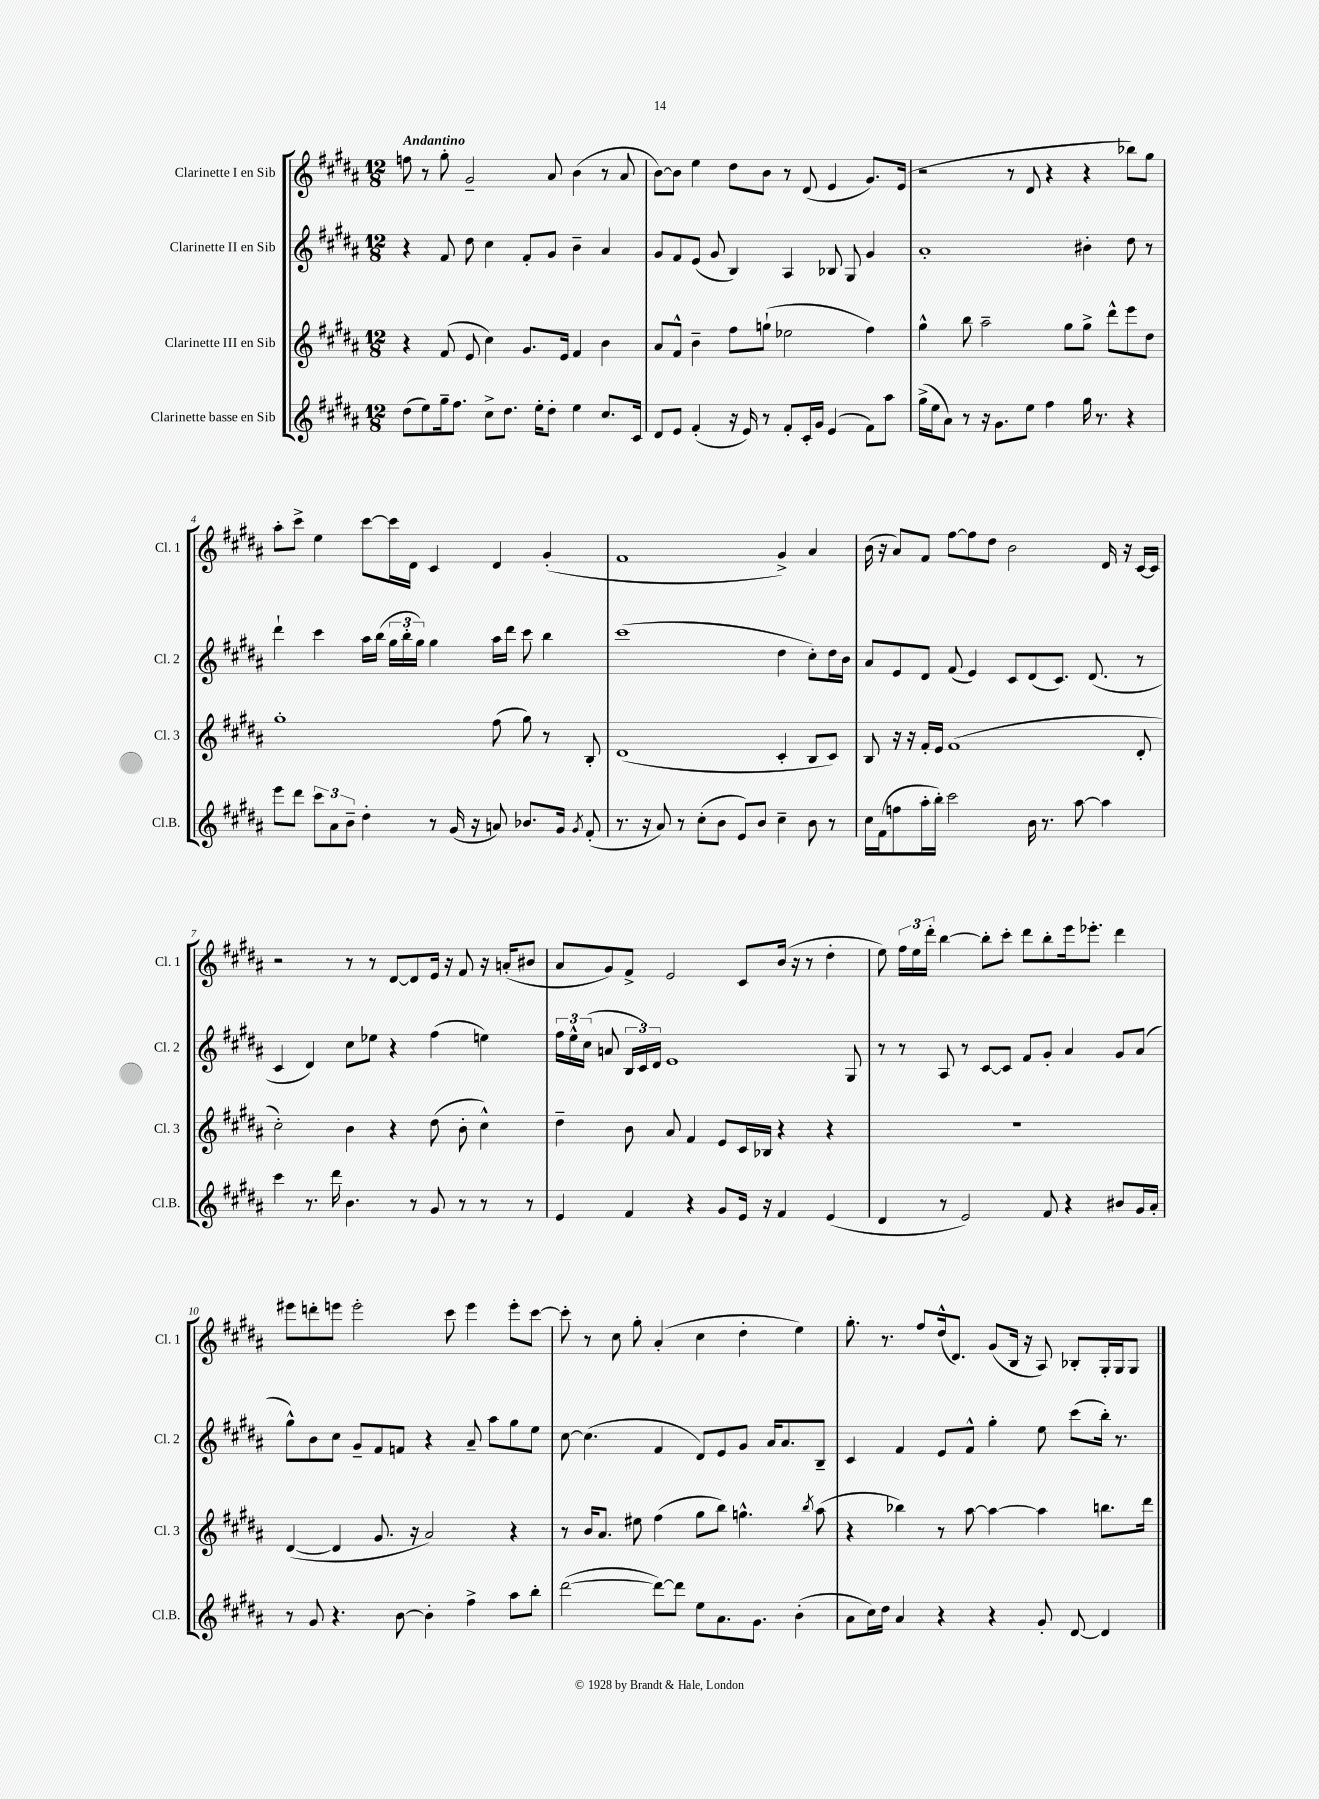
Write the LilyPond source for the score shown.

<<
\new StaffGroup <<
\new Staff = "s0" \with { instrumentName = "Clarinette I en Sib" shortInstrumentName = "Cl. 1" } {
    \clef treble \key b \major \numericTimeSignature \time 12/8 \tempo "Andantino"
    \autoBeamOff f''8 r8 gis''8-. gis'2-- ais'8 b'4( r8 ais'8 |
    b'8[~) b'8] e''4 dis''8[ b'8] r8 dis'8( e'4 gis'8.[) e'16]( |
    r2 r8 dis'8 r4 r4 bes''8[) gis''8] |
    ais''8[-. cis'''8]-> e''4 cis'''8[~ cis'''16 dis'16] cis'4 dis'4 gis'4-.( |
    fis'1 gis'4->) ais'4 |
    b'16( r16 ais'8[) fis'8] fis''8[~ fis''8 dis''8] b'2 dis'16 r16 cis'16[~ cis'16] |
    r2 r8 r8 dis'8[~ dis'8 e'16] r16 fis'8 r16 a'16[-.( bis'8] |
    ais'8[ gis'8) fis'8]-> e'2 cis'8[ b'16]( r16 r8 dis''4-. |
    e''8) \tuplet 3/2 { fis''16[ e''16 dis'''16]-. } b''4~ b''8[-. cis'''8]-. dis'''8[ b''8-. e'''16 ees'''8.]-. dis'''4 |
    eis'''8[ d'''8-. e'''8] e'''2-. cis'''8 e'''4 e'''8[-. cis'''8]~ |
    cis'''8-. r8 cis''8 gis''8-. ais'4-.( cis''4 dis''4-. e''4) |
    gis''8.-. r8. fis''8[ dis''16-^( dis'8.]) gis'8[( b16] r16 ais8) bes8[-. gis16-. gis16 gis8] \bar "|." |
}
\new Staff = "s1" \with { instrumentName = "Clarinette II en Sib" shortInstrumentName = "Cl. 2" } {
    \clef treble \key b \major \numericTimeSignature \time 12/8
    \autoBeamOff r4 fis'8 dis''8 cis''4 fis'8[-. gis'8] b'4-- ais'4 |
    gis'8[ fis'8 e'8]( gis'8 b4) ais4 bes8 gis8 gis'4 |
    ais'1-. bis'4-. dis''8 r8 |
    dis'''4-! cis'''4 ais''16[ b''16]( \tuplet 3/2 { gis''16[ b''16-. gis''16]) } gis''4 ais''16[ dis'''16] cis'''8 b''4 |
    cis'''1( dis''4 cis''8[-.) dis''16 b'16] |
    ais'8[ e'8 dis'8] fis'8( e'4) cis'8[ dis'8( cis'8.]) dis'8.( r8 |
    cis'4 dis'4) cis''8[ ees''8] r4 fis''4( e''4) |
    \tuplet 3/2 { fis''16[ e''16-^ cis''16]( } a'8 \tuplet 3/2 { b16[ cis'16) dis'16] } e'1 gis8 |
    r8 r8 ais8 r8 cis'8[~ cis'8] fis'8[ gis'8]-. ais'4 gis'8[ ais'8]( |
    gis''8[-^) b'8 cis''8] gis'8[-- fis'8 f'8] r4 ais'8-- ais''8[ gis''8 e''8] |
    cis''8~ cis''4.( fis'4 dis'8[) e'8 gis'8] ais'16[ ais'8. b8]-- |
    cis'4 fis'4 e'8[ fis'8]-^ gis''4-. e''8 cis'''8[( b''16]-.) r8. \bar "|." |
}
\new Staff = "s2" \with { instrumentName = "Clarinette III en Sib" shortInstrumentName = "Cl. 3" } {
    \clef treble \key b \major \numericTimeSignature \time 12/8
    \autoBeamOff r4 fis'8( e'8 cis''4) gis'8.[ e'16] fis'4 b'4 |
    ais'8[ fis'8]-^ b'4-- fis''8[ g''8]-!( ees''2 fis''4) |
    gis''4-^ b''8 ais''2-- gis''8[ gis''8]-> dis'''8[-^ e'''8 dis''8] |
    gis''1-. fis''8( gis''8) r8 b8-. |
    dis'1( cis'4-. b8[ cis'8]) |
    b8 r16 r16 fis'16[-. e'16] fis'1( dis'8-. |
    cis''2-.) b'4 r4 dis''8( b'8-. cis''4-^) |
    dis''4-- b'8 ais'8 fis'4 e'8[ cis'16 bes16] r4 r4 |
    R1. |
    dis'4~( dis'4 gis'8. r16 ais'2) r4 |
    r8 b'16[ ais'8.] eis''8 fis''4( gis''8[ b''8]) g''4.-^ \acciaccatura { b''8 } ais''8( |
    r4 bes''4) r8 ais''8~ ais''4~ ais''4 b''8.[ dis'''16] \bar "|." |
}
\new Staff = "s3" \with { instrumentName = "Clarinette basse en Sib" shortInstrumentName = "Cl.B." } {
    \clef treble \key b \major \numericTimeSignature \time 12/8
    \autoBeamOff dis''8[( e''8) gis''16-- fis''8.] cis''8[-> dis''8.] e''16[-. dis''8]-. e''4 cis''8.[ cis'16] |
    dis'8[ e'8] fis'4-.( r16 e'16) r8 fis'8[-. cis'16-. gis'16] e'4( fis'8[) ais''8] |
    gis''16[->( e''16 ais'8]) r8 r16 gis'8.[ e''8] fis''4 gis''16 r8. r4 |
    e'''8[ dis'''8] \tuplet 3/2 { cis'''8[ ais'8 b'8]-- } dis''4-. r8 gis'16( r16 a'8) bes'8.[ gis'16] \acciaccatura { gis'8 } fis'8-.( |
    r8. r16 ais'8) r8 cis''8[-.( b'8] e'8[) b'8] cis''4-- b'8 r8 |
    cis''16[ fis'16( f''8 ais''16-. b''16]-.) cis'''2 b'16 r8. ais''8~ ais''4 |
    cis'''4 r8. dis'''16 b'4. r8 gis'8 r8 r8 r8 |
    e'4 fis'4 r4 gis'8[ e'16] r16 fis'4 e'4( |
    dis'4 r8 e'2) fis'8 r4 bis'8[ gis'16 ais'16]-. |
    r8 gis'8 r4. b'8~ b'4-. fis''4-> ais''8[ b''8]-. |
    dis'''2~( dis'''8[~) dis'''8] e''8[ ais'8. gis'8.] b'4-.( |
    ais'8[ cis''16) dis''16] ais'4 r4 r4 gis'8-. dis'8~ dis'4 \bar "|." |
}
>>
>>
